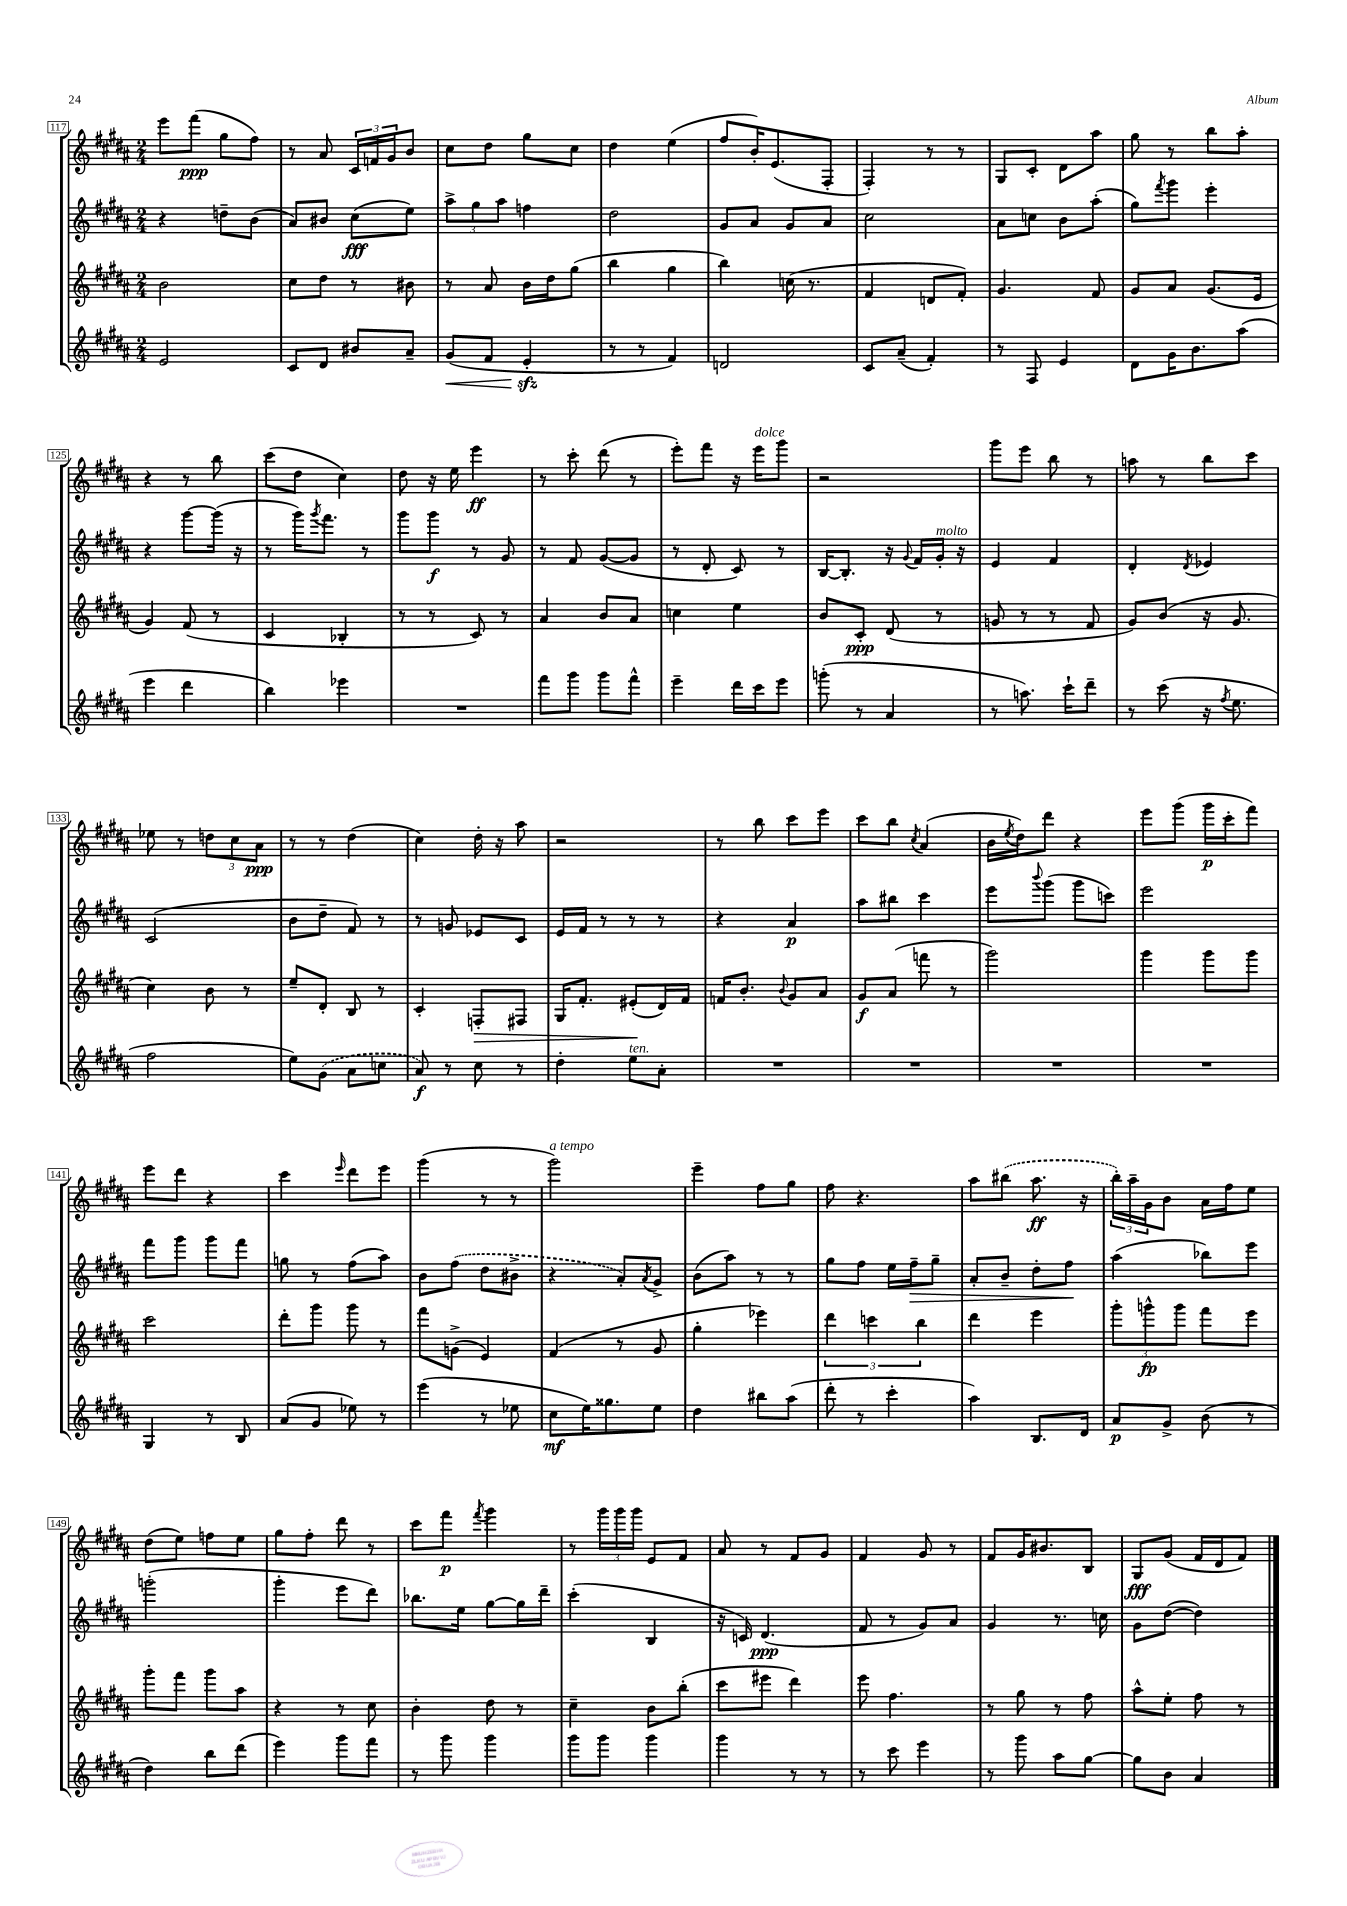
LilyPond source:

<<
\new StaffGroup <<
\new Staff = "s0" {
    \clef treble \key b \major \numericTimeSignature \time 2/4
    e'''8 fis'''8\ppp( gis''8 fis''8) |
    r8 ais'8 \tuplet 3/2 { cis'16 f'16 gis'16 } b'8 |
    cis''8 dis''8 gis''8 cis''8 |
    dis''4 e''4( |
    fis''8 b'16-.) e'8.( fis8-. |
    fis4-.) r8 r8 |
    gis8 cis'8-. dis'8 ais''8 |
    gis''8 r8 b''8 ais''8-. |
    r4 r8 b''8 |
    cis'''8( dis''8 cis''4) |
    dis''8 r16 e''16 e'''4\ff |
    r8 cis'''8-. dis'''8( r8 |
    e'''8-.) fis'''8 r16 e'''16^\markup { \italic "dolce" } gis'''8 |
    r2 |
    gis'''8 e'''8 b''8 r8 |
    a''8 r8 b''8 cis'''8 |
    ees''8 r8 \tuplet 3/2 { d''8 cis''8 ais'8\ppp } |
    r8 r8 dis''4( |
    cis''4) dis''16-. r16 ais''8 |
    r2 |
    r8 b''8 cis'''8 e'''8 |
    cis'''8 b''8 \acciaccatura { cis''8 } ais'4( |
    b'16 \acciaccatura { e''8 } dis''16) dis'''8 r4 |
    e'''8 gis'''8( gis'''16\p cis'''16-. fis'''8) |
    e'''8 dis'''8 r4 |
    cis'''4 \grace { e'''16 } dis'''8 e'''8 |
    gis'''4( r8 r8 |
    gis'''2^\markup { \italic "a tempo" }) |
    e'''4-- fis''8 gis''8 |
    fis''8 r4. |
    ais''8 \once \slurDashed bis''8( ais''8.\ff r16 |
    \tuplet 3/2 { b''16-.) ais''16-- gis'16 } b'8 ais'16 fis''16 e''8 |
    dis''8( e''8) f''8 e''8 |
    gis''8 fis''8-. dis'''8 r8 |
    cis'''8 fis'''8\p \acciaccatura { fis'''8 } gis'''4 |
    r8 \tuplet 3/2 { gis'''16 gis'''16 gis'''16 } e'8 fis'8 |
    ais'8 r8 fis'8 gis'8 |
    fis'4 gis'8 r8 |
    fis'8 gis'16 bis'8. b8 |
    gis8\fff gis'8( fis'16 dis'16 fis'8) \bar "|." |
}
\new Staff = "s1" {
    \clef treble \key b \major \numericTimeSignature \time 2/4
    r4 d''8-- b'8( |
    ais'8) bis'8 cis''8\fff( e''8) |
    \tuplet 3/2 { ais''8-> gis''8 ais''8 } f''4 |
    dis''2 |
    gis'8 ais'8 gis'8 ais'8 |
    cis''2 |
    ais'8 c''8 b'8 ais''8-.( |
    gis''8) \acciaccatura { fis'''8 } gis'''8 e'''4-. |
    r4 gis'''8~ gis'''16( r16 |
    r8 gis'''16) \acciaccatura { gis'''8 } fis'''8. r8 |
    gis'''8 gis'''8\f r8 gis'8 |
    r8 fis'8 gis'8~( gis'8 |
    r8 dis'8-. cis'8) r8 |
    b16~ b8.-. r16 \appoggiatura { gis'8 } fis'16 gis'16-.^\markup { \italic "molto" } r16 |
    e'4 fis'4 |
    dis'4-. \acciaccatura { dis'8 } ees'4 |
    cis'2( |
    b'8 dis''8-- fis'8) r8 |
    r8 g'8 ees'8 cis'8 |
    e'16 fis'16 r8 r8 r8 |
    r4 ais'4\p |
    ais''8 bis''8 cis'''4 |
    e'''8 \appoggiatura { b'''8 } gis'''8( gis'''8 c'''8) |
    e'''2 |
    fis'''8 gis'''8 gis'''8 fis'''8 |
    g''8 r8 fis''8( ais''8) |
    b'8 \once \slurDashed fis''8( dis''8 bis'8-> |
    r4 ais'8-.) \acciaccatura { ais'8 } gis'8-> |
    b'8( ais''8) r8 r8 |
    gis''8 fis''8 e''16 fis''16--\> gis''8-- |
    ais'8-. b'8-- dis''8-. fis''8\! |
    ais''4( bes''8) e'''8 |
    g'''2-.( |
    gis'''4-. e'''8 dis'''8) |
    bes''8. e''16 gis''8~ gis''16 dis'''16-- |
    cis'''4-.( b4 |
    r16 c'16) dis'4.\ppp( |
    fis'8 r8 gis'8) ais'8 |
    gis'4 r8. c''16 |
    gis'8 dis''8~( dis''4) \bar "|." |
}
\new Staff = "s2" {
    \clef treble \key b \major \numericTimeSignature \time 2/4
    b'2 |
    cis''8 dis''8 r8 bis'8 |
    r8 ais'8 b'16 dis''16 gis''8( |
    b''4 gis''4 |
    b''4) c''16( r8. |
    fis'4 d'8 fis'8-.) |
    gis'4. fis'8 |
    gis'8 ais'8 gis'8.( e'16 |
    gis'4) fis'8( r8 |
    cis'4 bes4-. |
    r8 r8 cis'8) r8 |
    ais'4 b'8 ais'8 |
    c''4 e''4 |
    b'8 cis'8-.\ppp dis'8( r8 |
    g'8 r8 r8 fis'8 |
    gis'8) b'8( r16 gis'8. |
    cis''4) b'8 r8 |
    e''8-- dis'8-. b8 r8 |
    cis'4-. f8-.\> fis8 |
    gis16 fis'8.-. eis'8-.\!( dis'16) fis'16 |
    f'16 b'8.-. \appoggiatura { b'8 } gis'8 ais'8 |
    gis'8\f ais'8( f'''8 r8 |
    gis'''2) |
    gis'''4 gis'''8 gis'''8 |
    cis'''2 |
    dis'''8-. gis'''8 gis'''8 r8 |
    fis'''8 g'8->( e'4) |
    fis'4( r8 gis'8 |
    gis''4-. ees'''4) |
    \tuplet 3/2 { dis'''4 c'''4 b''4 } |
    dis'''4 e'''4 |
    \tuplet 3/2 { gis'''8-. g'''8-^\fp g'''8 } fis'''8 e'''8 |
    gis'''8-. fis'''8 gis'''8 ais''8 |
    r4 r8 cis''8 |
    b'4-. dis''8 r8 |
    cis''4-- b'8 b''8-.( |
    cis'''8 eis'''8 dis'''4) |
    e'''8 fis''4. |
    r8 gis''8 r8 fis''8 |
    ais''8-^ e''8-. fis''8 r8 \bar "|." |
}
\new Staff = "s3" {
    \clef treble \key b \major \numericTimeSignature \time 2/4
    e'2 |
    cis'8 dis'8 bis'8 ais'8-- |
    gis'8\<( fis'8 e'4-.\sfz\! |
    r8 r8 fis'4) |
    d'2 |
    cis'8 ais'8--( fis'4-.) |
    r8 fis8 e'4 |
    dis'8 gis'16 b'8. ais''8( |
    e'''4 dis'''4 |
    b''4) ees'''4 |
    R2 |
    fis'''8 gis'''8 gis'''8 fis'''8-^ |
    e'''4-- dis'''16 cis'''16 e'''8 |
    g'''8-.( r8 ais'4 |
    r8 a''8.) cis'''16-! dis'''8-- |
    r8 cis'''8( r16 \acciaccatura { fis''8 } e''8. |
    fis''2 |
    e''8) \once \slurDashed gis'8( ais'8 c''8 |
    ais'8\f) r8 cis''8 r8 |
    dis''4-. e''8^\markup { \italic "ten." } ais'8-. |
    R2 |
    R2 |
    R2 |
    R2 |
    gis4 r8 b8 |
    ais'8( gis'8 ees''8) r8 |
    e'''4( r8 ees''8 |
    cis''8\mf e''16) gisis''8. e''8 |
    dis''4 bis''8 ais''8( |
    dis'''8-. r8 cis'''4-. |
    ais''4) b8. dis'16 |
    ais'8\p gis'8-> b'8( r8 |
    dis''4) b''8 dis'''8( |
    e'''4) gis'''8 fis'''8 |
    r8 gis'''8 gis'''4 |
    gis'''8 gis'''8 gis'''4 |
    gis'''4 r8 r8 |
    r8 cis'''8 e'''4 |
    r8 gis'''8 ais''8 gis''8~ |
    gis''8 b'8 ais'4 \bar "|." |
}
>>
>>
\layout { \context { \Score currentBarNumber = #117 \override BarNumber.stencil = #(make-stencil-boxer 0.1 0.3 ly:text-interface::print) } }
